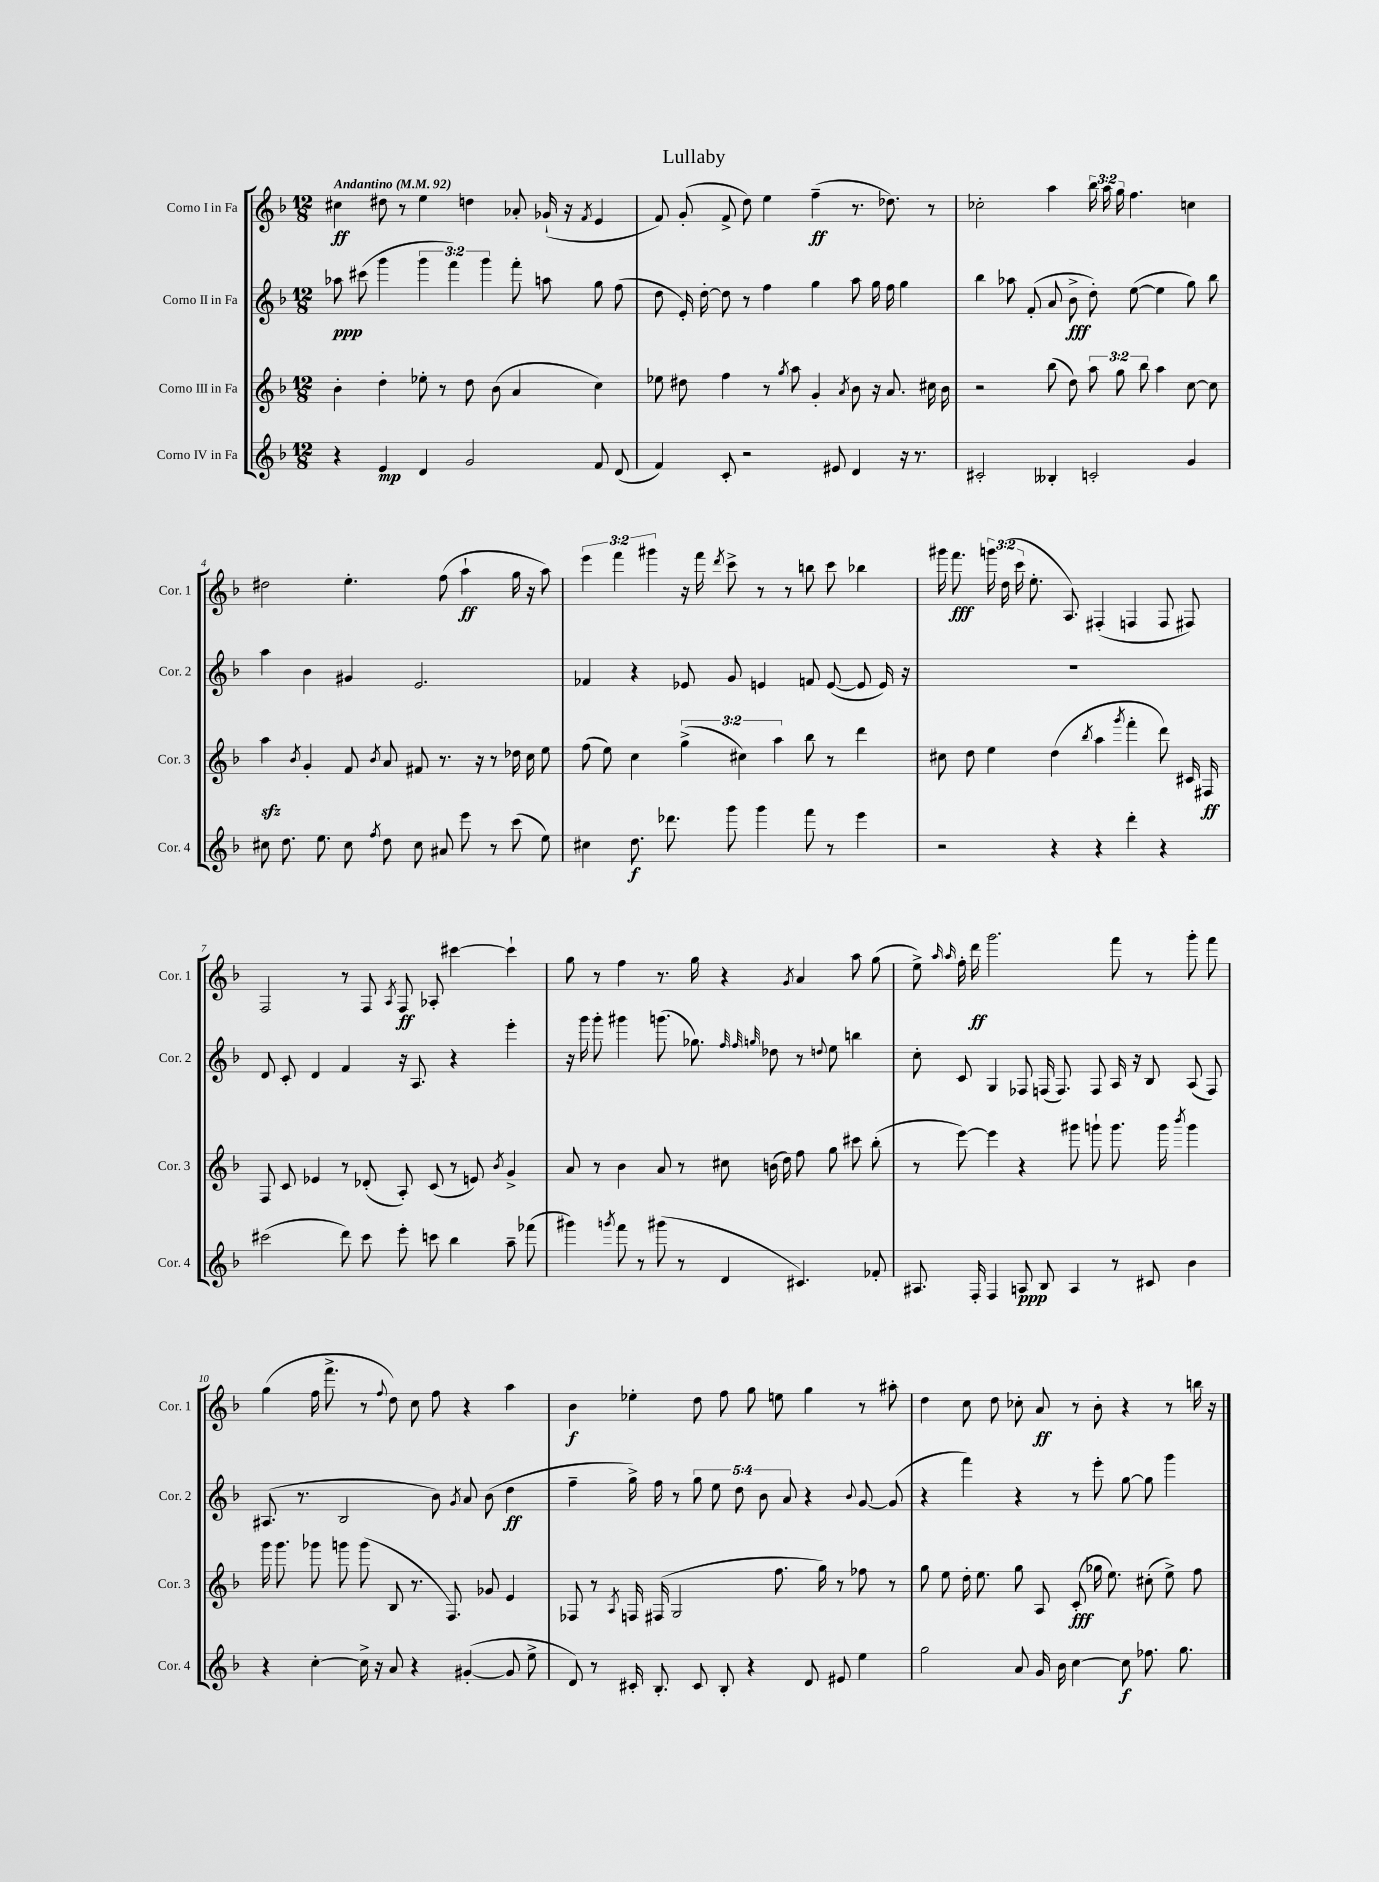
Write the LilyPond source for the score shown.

\header { title = "Lullaby" }
<<
\new StaffGroup <<
\new Staff = "s0" \with { instrumentName = "Corno I in Fa" shortInstrumentName = "Cor. 1" } {
    \clef treble \key f \major \numericTimeSignature \time 12/8 \override Staff.TupletNumber.text = #tuplet-number::calc-fraction-text \tempo "Andantino" 4 = 92
    \autoBeamOff cis''4\ff dis''8 r8 e''4 d''4 aes'8-. ges'16-!( r16 \acciaccatura { f'8 } e'4 |
    f'8) g'8-.( f'8-> d''8) e''4 f''4--\ff( r8. des''8.) r8 |
    ces''2-. a''4 \tuplet 3/2 { bes''16 a''16 g''16 } f''4. c''4 |
    dis''2 e''4.-. f''8( a''4-!\ff g''16 r16 a''8) |
    \tuplet 3/2 { e'''4 f'''4 gis'''4 } r16 f'''16 \acciaccatura { d'''8 } c'''8-> r8 r8 b''8 c'''8 bes''4 |
    gis'''16 f'''8.\fff \tuplet 3/2 { g'''16 d''16( c'''16 } e''8.-. a8.) fis4-.( f4 f8 fis8) |
    f2 r8 f8 \acciaccatura { a8 } f8\ff aes8-. cis'''4~ cis'''4-! |
    g''8 r8 f''4 r8. g''16 r4 \acciaccatura { g'8 } a'4 a''8 g''8( |
    e''8->) \grace { a''16 a''16 } f''16-. d'''16\ff g'''2. f'''8 r8 g'''8-. f'''8 |
    g''4( f''16 f'''8.-> r8 \appoggiatura { f''8 } d''8) c''8 f''8 r4 a''4 |
    bes'4\f ees''4-. d''8 f''8 g''8 e''8 g''4 r8 ais''8-. |
    d''4 c''8 d''8 ces''8-. a'8\ff r8 bes'8-. r4 r8 b''16 r16 \bar "|." |
}
\new Staff = "s1" \with { instrumentName = "Corno II in Fa" shortInstrumentName = "Cor. 2" } {
    \clef treble \key f \major \numericTimeSignature \time 12/8 \override Staff.TupletNumber.text = #tuplet-number::calc-fraction-text
    \autoBeamOff aes''8\ppp cis'''8( g'''4 \tuplet 3/2 { g'''4 f'''4) g'''4 } f'''8-. a''8 g''8 f''8( |
    d''8 e'16-.) d''16~-. d''8 r8 f''4 g''4 a''8 g''16 f''16 g''4 |
    bes''4 aes''8 f'8-.( a'8 bes'8->\fff d''8-.) e''8~( e''4 g''8) bes''8 |
    a''4 bes'4 gis'4 e'2. |
    fes'4 r4 ees'8 g'8 e'4 f'8 e'8~( e'8 e'16) r16 |
    R1. |
    d'8 c'8-. d'4 f'4 r16 a8. r4 e'''4-. |
    r16 g'''16 g'''8-. gis'''4 g'''8.( ges''8.) \grace { f''32 f''32 g''32 } des''8 r8 \appoggiatura { d''8 } e''8 b''4 |
    c''8-. c'8 g4 fes8 f16( f8.) f8 a16 r16 bes8 a8( f8) |
    ais8.( r8. bes2 bes'8) \acciaccatura { g'8 } a'8 bes'8( d''4\ff |
    f''4-- g''16->) f''16 r8 \tuplet 5/4 { g''8 e''8 d''8 bes'8 a'8 } r4 \appoggiatura { bes'8 } g'8~ g'8( |
    r4 f'''4) r4 r8 e'''8-. g''8~ g''8 g'''4 \bar "|." |
}
\new Staff = "s2" \with { instrumentName = "Corno III in Fa" shortInstrumentName = "Cor. 3" } {
    \clef treble \key f \major \numericTimeSignature \time 12/8 \override Staff.TupletNumber.text = #tuplet-number::calc-fraction-text
    \autoBeamOff bes'4-. d''4-. ees''8-. r8 d''8 bes'8( a'4 c''4) |
    ees''8 dis''8 f''4 r8 \acciaccatura { g''8 } a''8 g'4-. \acciaccatura { a'8 } bes'8 r16 a'8. cis''16 bes'16 |
    r2 bes''8( d''8) \tuplet 3/2 { a''8 g''8 bes''8 } a''4 c''8~ c''8 |
    a''4\sfz \acciaccatura { bes'8 } g'4-. f'8 \acciaccatura { bes'8 } a'8 fis'8 r8. r16 r8 des''16 c''16 e''8 |
    f''8( e''8) c''4 \tuplet 3/2 { g''4->( cis''4) a''4 } bes''8 r8 d'''4 |
    cis''8 d''8 e''4 d''4( \acciaccatura { bes''8 } a''4 \acciaccatura { g'''8 } f'''4-. d'''8) cis'16 fis16\ff |
    f8 c'8 ees'4 r8 des'8-.( a8-.) c'8( r8 e'8) \acciaccatura { bes'8 } g'4-> |
    a'8 r8 bes'4 a'8 r8 cis''8 b'16( d''16) f''8 g''8 cis'''8 bes''8-.( |
    r8 e'''8~) e'''4 r4 gis'''8 g'''8-! g'''8. g'''16 \acciaccatura { bes'''8 } g'''4 |
    g'''16 g'''8. ges'''8 g'''8 g'''8( bes8 r8. f8.) ges'8 e'4 |
    fes8 r8 \acciaccatura { a8 } f16 fis16( g2 f''8. g''16) r8 fes''8 r8 |
    g''8 e''8 d''16-. e''8. g''8 a8 c'8-.\fff( ges''16 e''8.) cis''8-.( e''8->) f''8 \bar "|." |
}
\new Staff = "s3" \with { instrumentName = "Corno IV in Fa" shortInstrumentName = "Cor. 4" } {
    \clef treble \key f \major \numericTimeSignature \time 12/8
    \autoBeamOff r4 e'4\mp d'4 g'2 f'8 d'8( |
    f'4) c'8-. r2 eis'8 d'4 r16 r8. |
    cis'2-. beses4-. c'2-. g'4 |
    cis''8 d''8. e''8. cis''8 \acciaccatura { f''8 } d''8 cis''8 ais'8 e'''8 r8 c'''8( e''8) |
    cis''4 d''8.\f des'''8. g'''8 g'''4 f'''8 r8 e'''4 |
    r2 r4 r4 d'''4-. r4 |
    cis'''2( d'''8) cis'''8 e'''8-. c'''8 bes''4 a''8-- fes'''8( |
    gis'''4) \acciaccatura { g'''8 } f'''8 r8 gis'''8( r8 d'4 cis'4.) fes'8-. |
    ais8. f16-. f4 a8\ppp bes8 a4 r8 cis'8 bes'4 |
    r4 c''4~-. c''16-> r16 a'8 r4 gis'4~-.( gis'8 e''8-> |
    d'8) r8 cis'16-. bes8.-. cis'8 bes8-. r4 d'8 eis'8 e''4 |
    g''2 a'8 g'16 bes'16 c''4~ c''8\f fes''8. g''8. \bar "|." |
}
>>
>>
